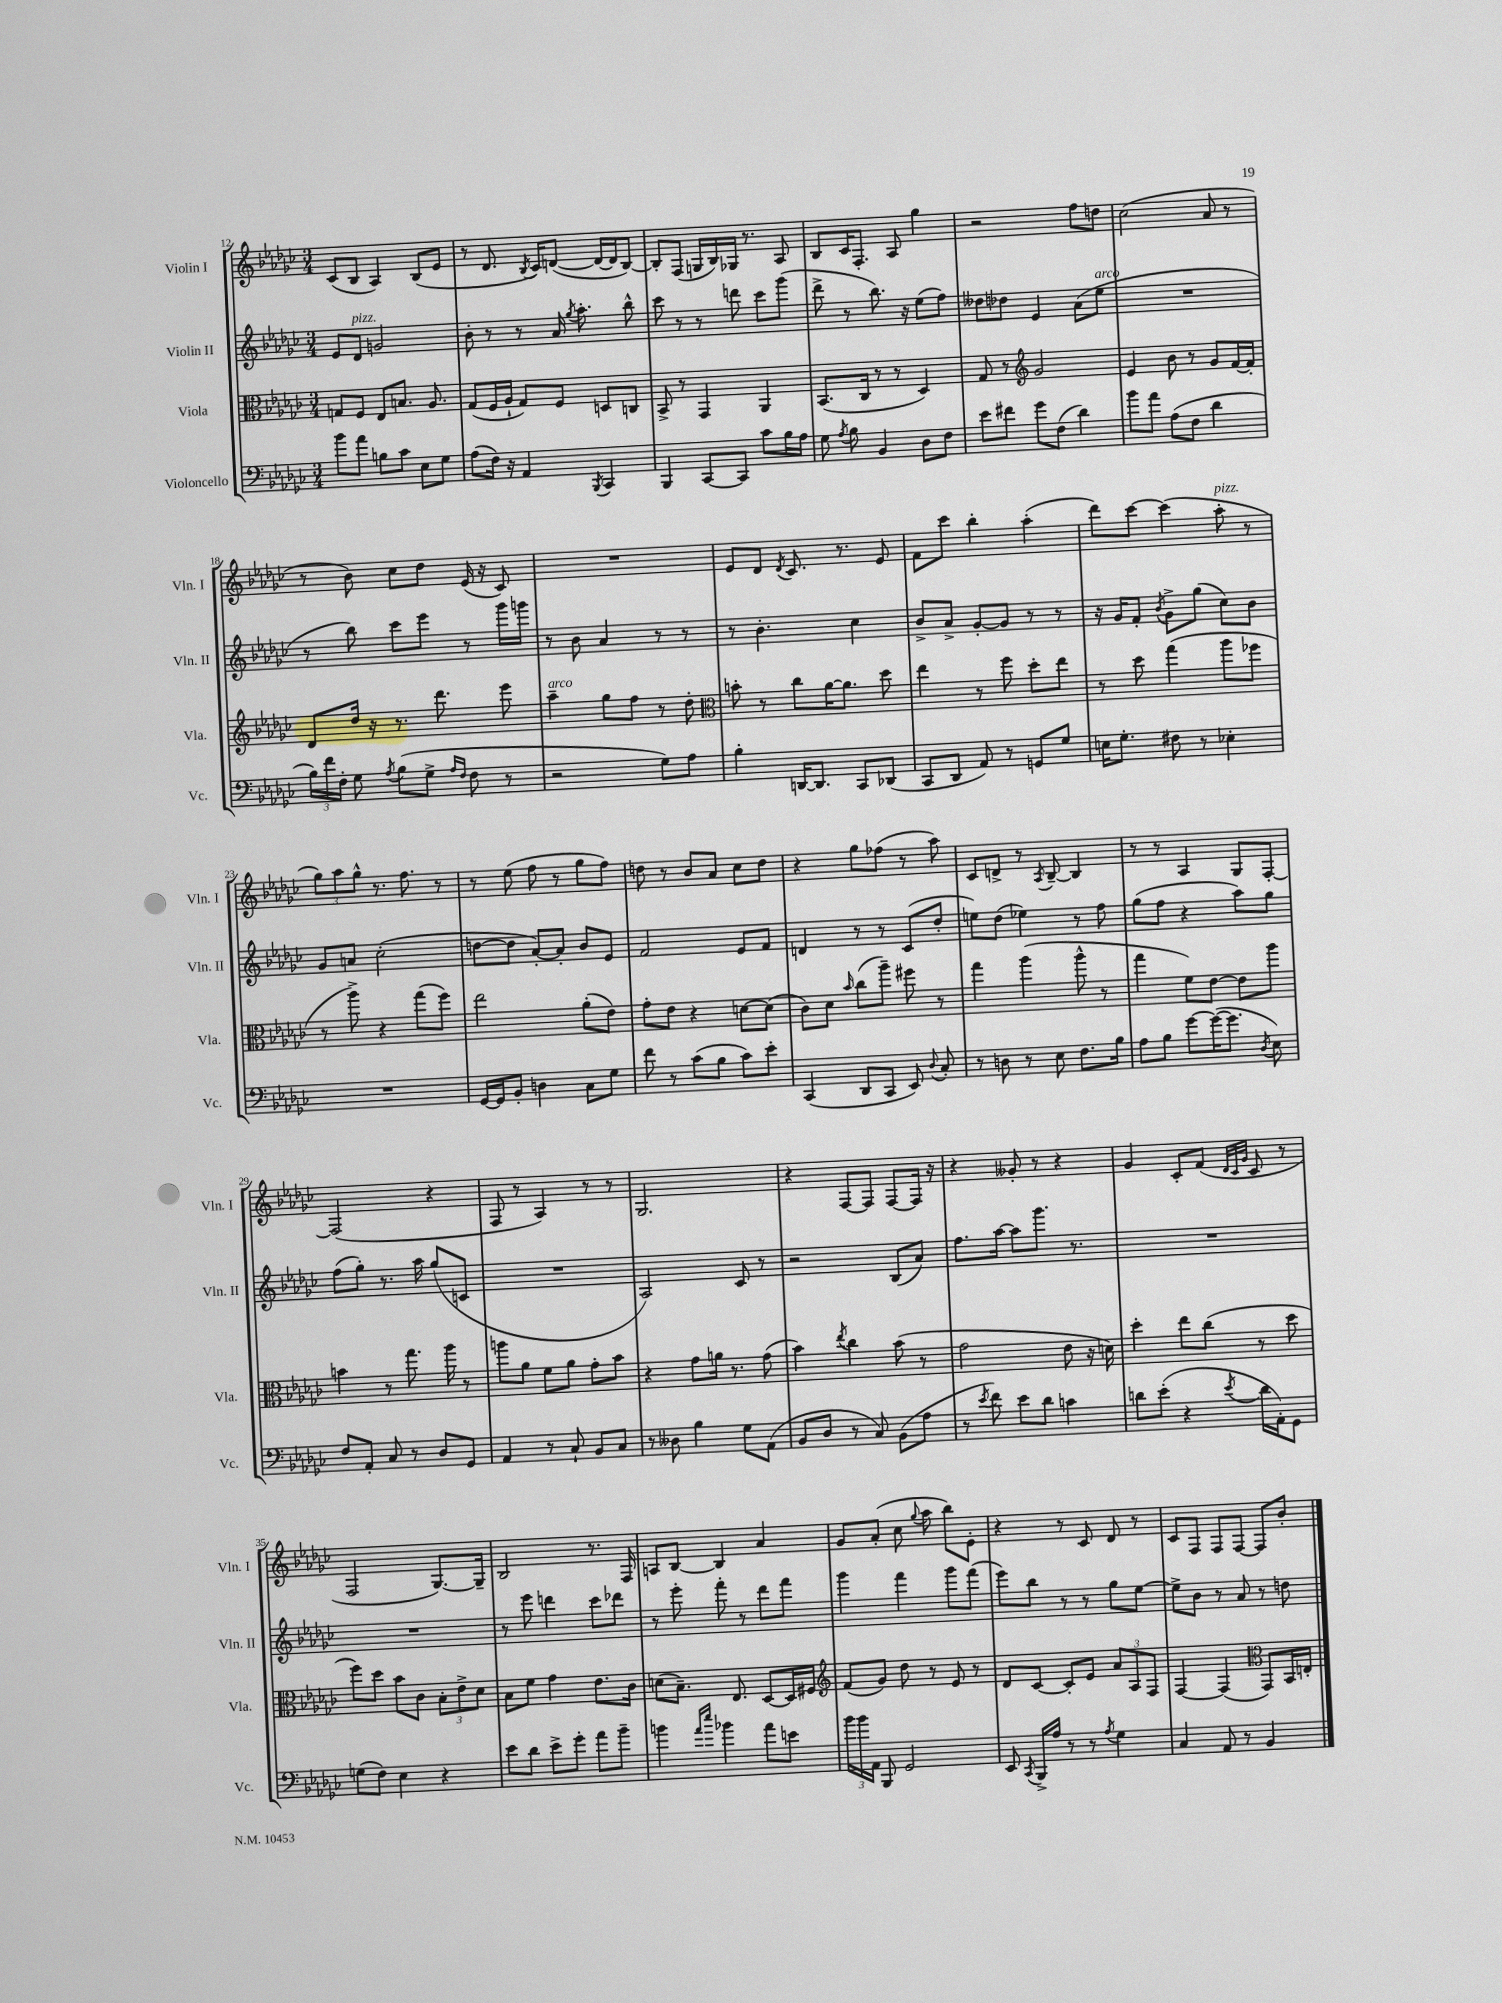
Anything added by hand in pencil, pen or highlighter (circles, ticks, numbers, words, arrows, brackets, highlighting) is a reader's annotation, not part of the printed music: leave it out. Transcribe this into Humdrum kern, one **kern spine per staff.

**kern	**kern	**kern	**kern
*staff4	*staff3	*staff2	*staff1
*clefF4	*clefC3	*clefG2	*clefG2
*k[b-e-a-d-g-c-]	*k[b-e-a-d-g-c-]	*k[b-e-a-d-g-c-]	*k[b-e-a-d-g-c-]
*M3/4	*M3/4	*M3/4	*M3/4
8b-	8G	8e-	(8c-
8a-	8F	8d-	8B-
8B	8E-	2g	4A-)
8c-	8.B	.	.
8E-	.	.	(8B-
.	8.A-	.	.
8G-	.	.	8e-
=	=	=	=
(8A-	(8G-	8b-'	8r
16F)	16F	8r	8.d-
16r	16A-`	.	.
4AA-	8G-)	8r	.
.	.	.	8qB-
.	.	.	16c-)
.	8F	16a-	([8d
.	.	8qgg-	.
.	.	8.aa-'	.
8qBBB-	.	.	.
4CC-	8D	.	16d_
.	.	.	16d]
.	8C	8bb-^^	[8B-)
=	=	=	=
4BBB-	8BB-^	8ccc-	8B-']
.	8r	8r	(8F
[8CC-	4GG-	8r	16G
.	.	.	16B-)
8CC-]	.	8ddd	16G-
.	.	.	8.r
8c-	4AA-	8ccc-	.
16B-	.	(8ggg-	8A-
16A-	.	.	.
=	=	=	=
8G-	(8.BB-	8ddd-^	8B-
8qA-	.	.	.
8B-	.	8r	16c-
.	16C-	.	8.F'
4BB-	8r	8.bb-)	.
.	8r	.	8A-
.	.	16r	.
8D-	4D-)	(8ee-	4gg-
8F	.	8ff)	.
=	=	=	=
8e-	8G-	8dd--	2r
8f#	8r	8dd-	.
*	*clefG2	*	*
8g-	2g-	4e-	.
(8F	.	.	.
4d-)	.	(8a-	8ff
.	.	8ee-	8dd
=	=	=	=
8b-	4e-	2.r	(2cc-
8a-	.	.	.
(8A-	8b-	.	.
8F	8r	.	.
4d-	8g-	.	8a-
.	[16f	.	8r
.	16f']	.	.
=	=	=	=
24B-)	8d-	8r	8r
24f	.	.	.
24F'	.	.	.
8G-	16dd-	8bb-)	8b-)
.	16r	.	.
8qA-	.	.	.
(8B-	8.r	8ccc-	8cc-
8G-^	.	8eee-	8dd-
.	8.ddd-	.	.
16qqA-	.	.	.
16qqF	.	.	.
8F	.	8r	(16e-
.	.	.	16r
8r	8eee-	16ggg-	8c-)
.	.	16ggg	.
=	=	=	=
2r	4aa-~	8r	2.r
.	.	8b-	.
.	8gg-	4a-	.
.	8ff	.	.
8G-)	8r	8r	.
8A-	8dd-'	8r	.
=	=	=	=
*	*clefC3	*	*
4B-'	8b'	8r	8e-
.	8r	4.b-'	8d-
.	.	.	8qd-
[16DD	8cc-	.	8.c-
8.DD]	.	.	.
.	[16a-	.	.
.	8.a-]	.	8.r
8CC-	.	4cc-	.
(8DD-	8dd-	.	8e-
=	=	=	=
8CC-	4ee-	8b-^	8f
8DD-	.	8a-^	8ccc-
8AA-)	8r	[8g-'	4bb-'
8r	8ff	8g-]	.
8GG	8dd-'	8r	(4aa-'
8G-	8ee-	8r	.
=	=	=	=
16E	8r	16r	8ddd-)
8.G-'	.	16g-	.
.	8dd-	8f'	[8ccc-
.	.	8qb-	.
8F#	(4gg-	8g-^	(4ccc-]
8r	.	(8gg-	.
4E-'	8aa-	8cc-)	8aa-'
.	8ff-	8b-	8r
=	=	=	=
2.r	8r	8g-	12gg-)
.	.	.	12aa-
.	8aa-^)	8a	.
.	.	.	12gg-^^
.	4r	(2cc-'	8.r
.	.	.	8.ff
.	(8gg-	.	.
.	8ff)	.	8r
=	=	=	=
[16GG-	2ee-	[8dd	8r
16GG-]	.	.	.
8BB-'	.	8dd]	(8ee-
4D	.	[8a-')	8ff
.	.	8a-']	8r
8C-	(8a-'	8b-	8gg-
8G-	8e-)	8e-	8ff)
=	=	=	=
8f	8g-'	2f	8dd
8r	8e-	.	8r
(8c-	4r	.	8b-
8B-	.	.	8a-
8c-)	[8d	8e-	8cc-
8e-'	(8d]	8f	8dd
=	=	=	=
(4CC-	8c-)	4d	4r
.	8d-	.	.
.	16qqb-	.	.
8DD-	(8cc-	8r	8gg-
8CC-	8aa-~)	8r	(8ff-
8EE-)	8ff#	(8c-	8r
8qqD-	.	.	.
8C-'	8r	8dd-'	8aa-)
=	=	=	=
8r	4gg-	8ee)	8c-
8D	.	(8dd-	8d^
8r	(4aa-	4ee-)	8r
.	.	.	8qA-
8E-	.	.	[8B-~
8.F	8aa-^^	8r	4B-]
.	8r	8ff	.
16B-	.	.	.
=	=	=	=
8A-	4gg-	(8gg-	8r
8B-	.	8ff	8r
[8g-	8f)	4r	4A-
(16g-_	[8e-	.	.
8.g-]	.	.	.
.	8e-]	8aa-)	8G-
8qD-	.	.	.
8E-)	8aa-	8gg-	[8F'
=	=	=	=
8F	4b	(8ff	(2F]
8AA-'	.	8gg-')	.
8C-	8r	8.r	.
8r	8.gg-	.	.
.	.	16aa-	.
8D-	.	(8gg-	4r
.	16aa-	.	.
8GG-	8r	8c	.
=	=	=	=
4AA-	8aa	2.r	8F
.	8a-	.	8r
8r	8f	.	4A-)
8C-`	8a-	.	.
8BB-	8g-'	.	8r
8C-	8b-	.	8r
=	=	=	=
8r	4r	2A-)	2.G-
8D--	.	.	.
4B-	8g-	.	.
.	16a	.	.
.	8.r	.	.
8G-	.	8c-	.
(8AA-	(8g-	8r	.
=	=	=	=
8BB-	4b-)	2r	4r
8D-	.	.	.
.	8qee-	.	.
8r	4cc-	.	[8F
8C-)	.	.	8F]
(8BB-	(8b-	(8B-	[8F
8A-	8r	8a-)	16F]
.	.	.	16r
=	=	=	=
8r	2g-	8.ff	4r
8qe-	.	.	.
8f)	.	.	.
.	.	[16aa-	.
8e-	.	8aa-]	8g--'
8d-	.	8.ggg-	8r
4c	8e-	.	4r
.	.	8.r	.
.	16r	.	.
.	16d)	.	.
=	=	=	=
8d	4dd-'	2.r	4g-
(8e-'	.	.	.
4r	8ee-	.	8c-'
.	(8cc-	.	(8f
.	.	.	32qqd-
.	.	.	32qqc-
8qe-	.	.	32qqg-
16d	8r	.	8c-
16AA-')	.	.	.
8GG-	8dd-	.	8r
=	=	=	=
(8G	8ff)	2.r	2F
8F)	8dd-	.	.
4E-	8b-	.	.
.	8c-	.	.
4r	12B-'	.	[8.G-)
.	12e-^	.	.
.	12d-	.	.
.	.	.	16G-~]
=	=	=	=
8e-	8B-	8r	2B-
8d-	8f	8eee-	.
8e-^	4g-	4ddd	.
8g-'	.	.	.
8a-	8.e-	8ccc-	8.r
8b-~	.	8ddd-	.
.	16c-	.	16F
=	=	=	=
4b	(8d	8r	8A
.	8.B-~)	8eee-'	[8B-
16qqa-	.	.	.
16qqee-	.	.	.
4b-	.	8fff'	4B-]
.	8.E-	.	.
.	.	8r	.
8a-	[8D-	8ddd-	4a-
8e	16D-]	8fff	.
.	16F#	.	.
=	=	=	=
*	*clefG2	*	*
24b-	(8f	4ggg-	8g-
24b-	.	.	.
24AA-	.	.	.
8BBB-	8g-)	.	(8a-'
2GG-	8dd-	4fff	8cc-
.	.	.	8qqgg-
.	8r	.	8aa-
.	8e-	8ggg-	8bb-)
.	8r	(8fff	8e-'
=	=	=	=
8EE-	8d-	8eee-)	4r
8qCC-	.	.	.
16BBB-^	[8c-	8bb-	.
16A-	.	.	.
8r	8c-']	8r	8r
8r	8e-	8r	8c-
8qA-	.	.	.
4G-	12a-	8gg-	8d-
.	12A-	.	.
.	.	[8ee-	8r
.	12F	.	.
=	=	=	=
4C-	[4F	8ee-^]	8c-
.	.	8b-	8F
8AA-	(4F]	8r	8F
8r	.	8a-	[8F
*	*clefC3	*	*
4BB-	8GG-)	8r	8F]
.	16BB-	8dd	8b-'
.	16E'	.	.
==	==	==	==
*-	*-	*-	*-
